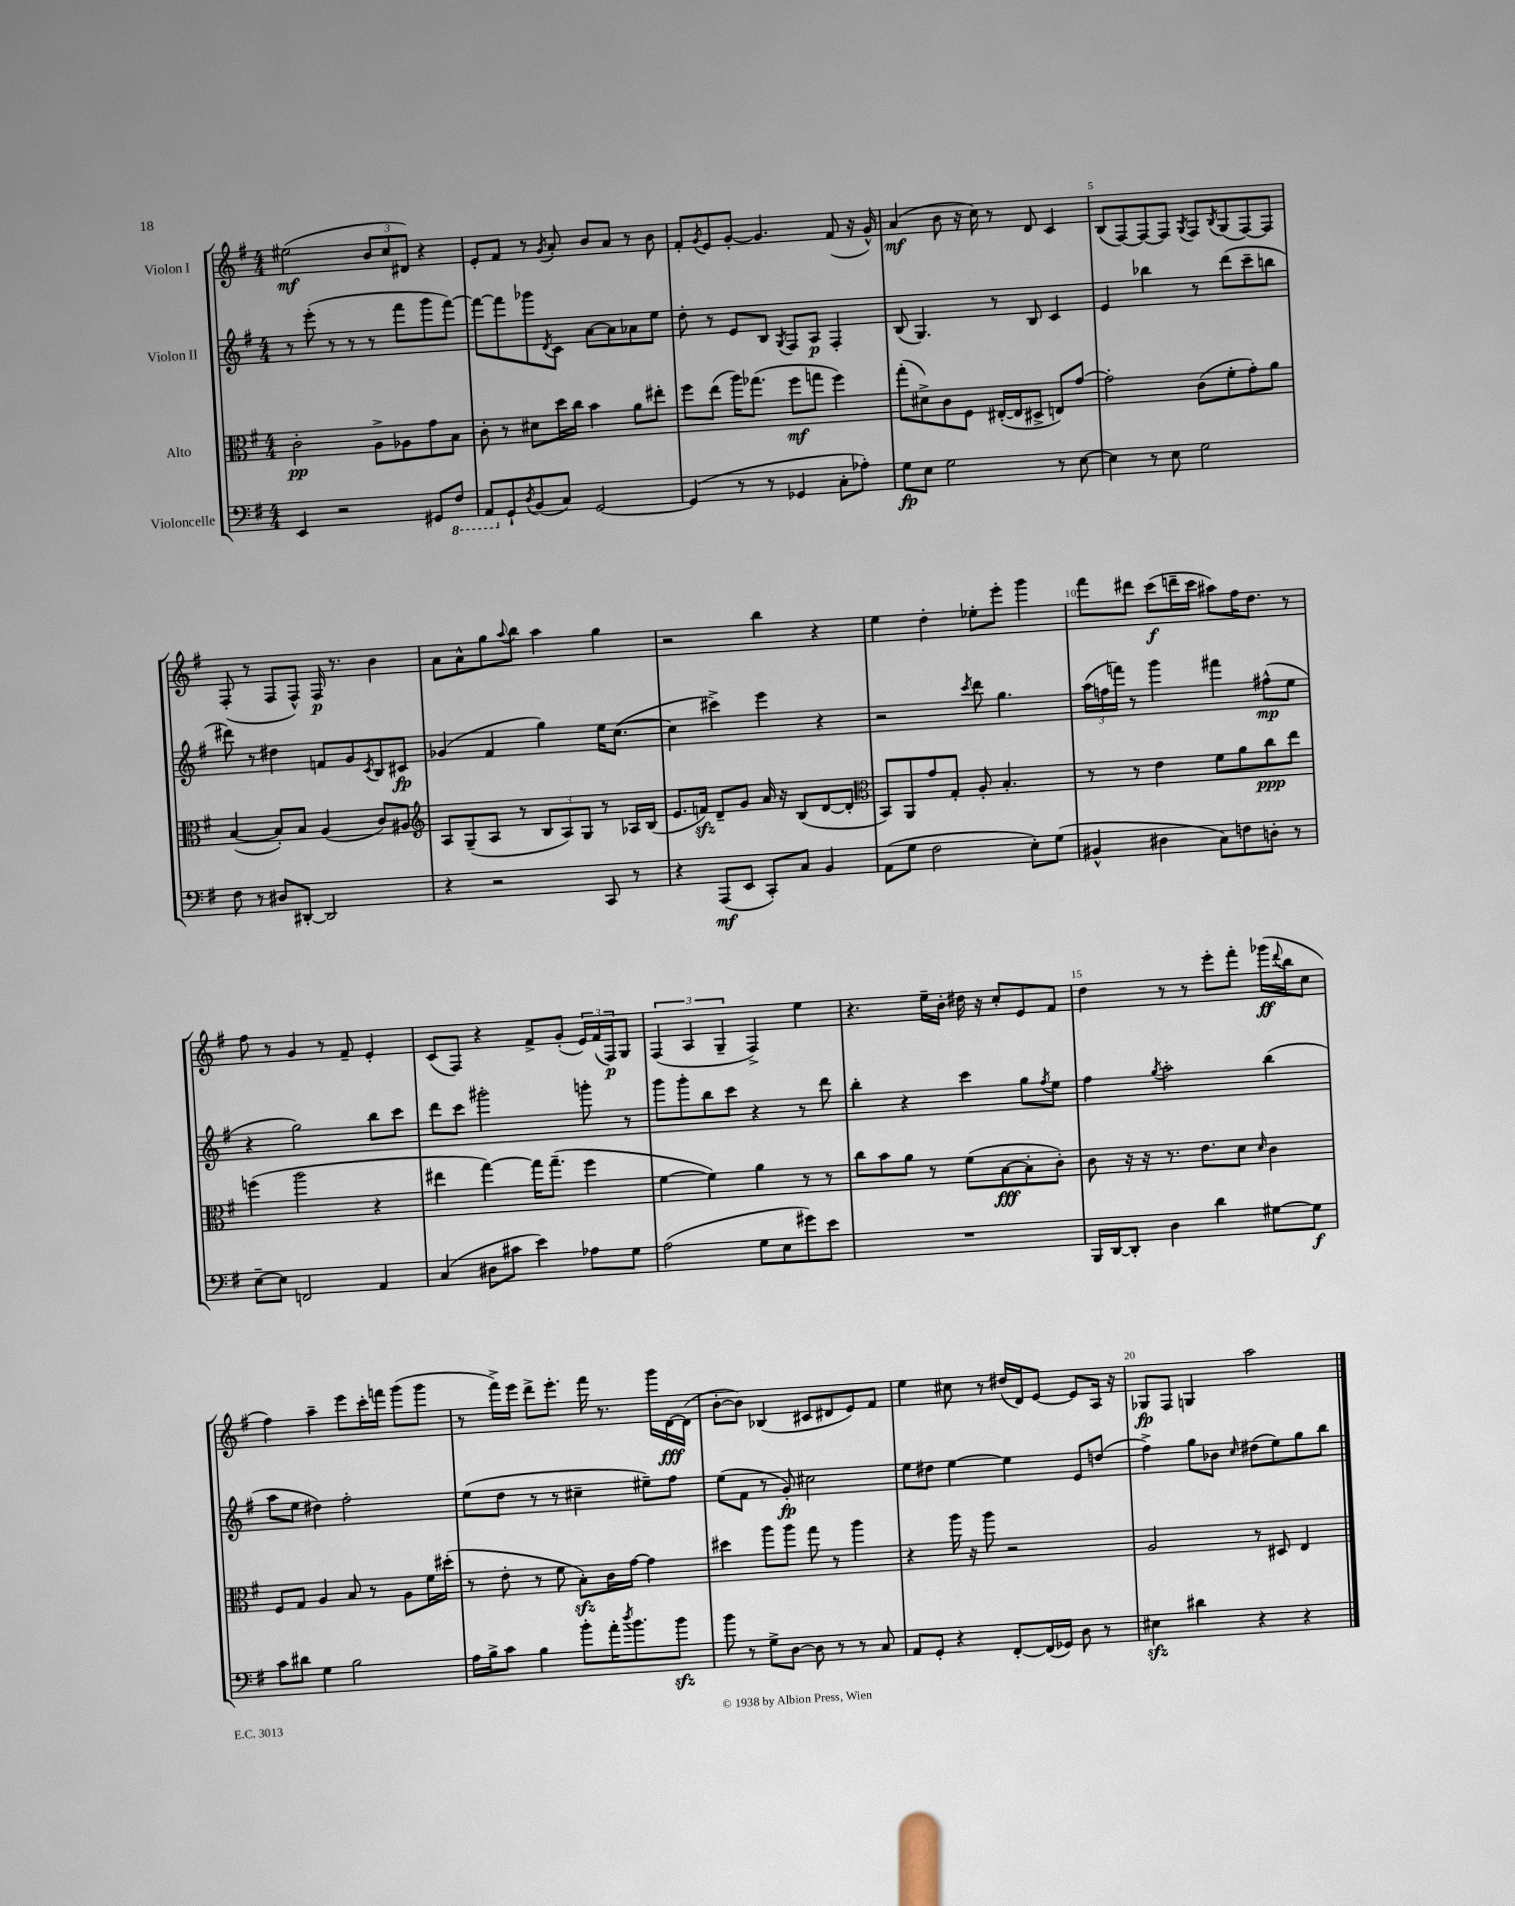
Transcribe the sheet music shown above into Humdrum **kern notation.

**kern	**dynam	**kern	**dynam	**kern	**dynam	**kern	**dynam
*part4	*part4	*part3	*part3	*part2	*part2	*part1	*part1
*staff4	*staff4	*staff3	*staff3	*staff2	*staff2	*staff1	*staff1
*I"Violoncelle	*	*I"Alto	*	*I"Violon II	*	*I"Violon I	*
*clefF4	*	*clefC3	*	*clefG2	*	*clefG2	*
*k[f#]	*	*k[f#]	*	*k[f#]	*	*k[f#]	*
*M4/4	*	*M4/4	*	*M4/4	*	*M4/4	*
=1	=1	=1	=1	=1	=1	=1	=1
4EE/	.	2c'\	pp	8r	.	(2ee#X\	mf
.	.	.	.	(8eee'\	.	.	.
2r	.	.	.	8r	.	.	.
.	.	.	.	8r	.	.	.
.	.	8A^\L	.	8r	.	12b/L	.
.	.	.	.	.	.	12cc/	.
.	.	8A-X\	.	8fff#\L	.	.	.
.	.	.	.	.	.	12d#X/J)	.
8GG#X/L	.	8g\	.	8ggg\	.	4r	.
*8ba	*	*	*	*	*	*	*
8FF#/J	.	8B\J	.	[8fff#\J)	.	.	.
=2	=2	=2	=2	=2	=2	=2	=2
8AAA/L	.	8c'\	.	8fff#\L_	.	8e'/L	.
*X8ba	*	*	*	*	*	*	*
8GG`/	.	8r	.	8fff#\]	.	8f#/J	.
8qD/	.	.	.	.	.	.	.
(8BB/	.	8d#X\L	.	8ggg-X\	.	8r	.
.	.	.	.	8qd/	.	8qg/	.
8C/J)	.	16dd\L	.	8c\J	.	8a'/	.
.	.	16cc\JJ	.	.	.	.	.
[2GG/	.	4b\	.	[8a\L	.	8b/L	.
.	.	.	.	8a\]	.	8a/J	.
.	.	8a\L	.	8a-X\	.	8r	.
.	.	8ee#X'\J	.	8ee\J	.	8b\	.
=3	=3	=3	=3	=3	=3	=3	=3
(4GG/]	.	8ff#\L	.	8dd'\	.	8f#'/L	.
.	.	.	.	.	.	8qg/	.
.	.	(8ee\J	.	8r	.	8e/	.
8r	.	16aa\KL)	.	8e/L	.	[8g'/J	.
.	.	(8.gg-X\J	.	.	.	.	.
8r	.	.	.	8B/J	.	4.g/]	.
.	.	.	.	8qG/	.	.	.
4GG-X/	.	8ff#\L	mf	8F#/L	.	.	.
.	.	8ggn\J	.	8A/J	p	.	.
8C'\L	.	4ff#\)	.	4F#'/	.	(8f#/	.
8A-X'\J)	.	.	.	.	.	16r	.
.	.	.	.	.	.	16g^^/)	.
=4	=4	=4	=4	=4	=4	=4	=4
8G\L	fp	(8gg'\L	.	(8B/	.	(4a/	mf
8E\J	.	8d#X^\)	.	4.G/)	.	.	.
2G\	.	8c\	.	.	.	8b\	.
.	.	8F#\J	.	.	.	16r	.
.	.	.	.	.	.	16cc\)	.
.	.	([16E#X'/LL	.	8r	.	8r	.
.	.	16E#/J]	.	.	.	.	.
.	.	8D#X^/J	.	8B/	.	8d/	.
8r	.	8En/L)	.	4c/	.	4c/	.
[8E\	.	[8g/J	.	.	.	.	.
=5	=5	=5	=5	=5	=5	=5	=5
4E\]	.	2g'\]	.	4e/	.	(8B/L	.
.	.	.	.	.	.	[8F#/)	.
8r	.	.	.	4bb-X\	.	8F#/_	.
8E\	.	.	.	.	.	8F#/J]	.
.	.	.	.	.	.	8qG/	.
2G\	.	(8c\L	.	8r	.	8F#/L	.
.	.	.	.	.	.	8qB/	.
.	.	8f#'\	.	(8ddd\L	.	(8G/	.
.	.	8g'\)	.	8ccc~\	.	[8F#/)	.
.	.	8a\J	.	8bbn\J	.	8F#/J]	.
!!LO:LB:g=z
=6	=6	=6	=6	=6	=6	=6	=6
8F#\	.	([4B/	.	8ddd#X\)	.	(8F#'/	.
8r	.	.	.	8r	.	8r	.
8D#X/L	.	8B'/L])	.	4dd#X\	.	8F#/L	.
[8DD#X'/J	.	8B/J	.	.	.	8F#^^/J)	.
2DD#/]	.	(4A/	.	8fn/L	.	16F#/	p
.	.	.	.	.	.	8.r	.
.	.	.	.	8g/	.	.	.
.	.	.	.	8qc/	.	.	.
.	.	8c/L)	.	8B/	.	4b\	.
.	.	8A#X/J	.	8c#X/J	fp	.	.
=7	=7	=7	=7	=7	=7	=7	=7
*	*	*clefG2	*	*	*	*	*
4r	.	8A/L	.	(4g-X/	.	8a\L	.
.	.	(8G~/	.	.	.	8a^^\	.
2r	.	8A/J	.	4f#/	.	8gg\	.
.	.	.	.	.	.	8qqaa/	.
.	.	8r	.	.	.	8bb\J	.
.	.	12B/L	.	4gg\)	.	4aa\	.
.	.	12A/)	.	.	.	.	.
.	.	12G/J	.	.	.	.	.
8CC/	.	8r	.	16ee\KL	.	4gg\	.
.	.	.	.	([8.cc\J	.	.	.
8r	.	16A-X/LL	.	.	.	.	.
.	.	(16B/JJ	.	.	.	.	.
=8	=8	=8	=8	=8	=8	=8	=8
4r	.	8.e/L	.	4cc\]	.	2r	.
.	.	16fnzz/Jk)	.	.	.	.	.
(8AAA/L	mf	8d~/L	.	4ccc#X^\)	.	.	.
8EE/J	.	8g/J	.	.	.	.	.
8CC'/L)	.	16a/	.	4eee\	.	4bb\	.
.	.	16r	.	.	.	.	.
8C/J	.	(8B/L	.	.	.	.	.
4BB/	.	[8d/	.	4r	.	4r	.
.	.	8d'/J]	.	.	.	.	.
=9	=9	=9	=9	=9	=9	=9	=9
*	*	*clefC3	*	*	*	*	*
(8AA\L	.	8BB/L)	.	2r	.	4ee\	.
8G\J	.	8AA/	.	.	.	.	.
2F#\	.	8g/	.	.	.	4dd'\	.
.	.	8G'/J	.	.	.	.	.
.	.	.	.	8qccc/	.	.	.
.	.	8A'/	.	8ddd\	.	8ee-X'\L	.
.	.	4.B'/	.	4.gg\	.	8eee'\J	.
8E'\L)	.	.	.	.	.	4ggg\	.
(8G\J	.	.	.	.	.	.	.
=10	=10	=10	=10	=10	=10	=10	=10
4BB#X^^/	.	8r	.	(24aa\LL	.	8fff#\L	.
.	.	.	.	24ffn\	.	.	.
.	.	.	.	24fffn\JJ)	.	.	.
.	.	8r	.	8r	.	8ddd#X\J	.
4D#X\	.	4e\	.	4ggg\	.	(8ccc\L	f
.	.	.	.	.	.	16dddn~\L	.
.	.	.	.	.	.	16ccc\JJ	.
8C\L)	.	8f#\L	.	4fff#X\	.	8aa#X\L)	.
8Fn\	.	8a\	.	.	.	16ff#\K	.
.	.	.	.	.	.	8.dd\J	.
8Dn'\J	.	8cc\	ppp	(8ff#X^^\L	mp	.	.
8r	.	8ee\J	.	8ee\J	.	8r	.
!!LO:LB:g=z
=11	=11	=11	=11	=11	=11	=11	=11
[8E~\L	.	(4ffn\	.	4r	.	8ff#\	.
8E\J]	.	.	.	.	.	8r	.
2FFn/	.	2aa\	.	2gg\)	.	4g/	.
.	.	.	.	.	.	8r	.
.	.	.	.	.	.	8f#~/	.
4AA/	.	4r	.	8bb\L	.	4e'/	.
.	.	.	.	8ccc\J	.	.	.
=12	=12	=12	=12	=12	=12	=12	=12
(4C/	.	4ee#X\	.	8ddd\L	.	(8c/L	.
.	.	.	.	8ccc\J	.	8F#/J)	.
8D#X\L	.	[4gg\)	.	2ggg#X'\	.	4r	.
8c#X\J	.	.	.	.	.	.	.
4e\)	.	16gg\KL]	.	.	.	8f#^/L	.
.	.	(8.gg~\J	.	.	.	.	.
.	.	.	.	.	.	(8g'/J	.
8A-X\L	.	4ff#\	.	8gggn'\	.	24e/LL)	.
.	.	.	.	.	.	(24f#/	.
.	.	.	.	.	.	24F#/J)	p
8G\J	.	.	.	8r	.	8G/J	.
=13	=13	=13	=13	=13	=13	=13	=13
(2A\	.	[4f#\	.	8ggg\L	.	(6F#/	.
.	.	.	.	8ggg'\	.	.	.
.	.	.	.	.	.	6A/	.
.	.	4f#\])	.	8bb\	.	.	.
.	.	.	.	.	.	6G~/	.
.	.	.	.	8ccc\J	.	.	.
8G\L	.	4a\	.	4r	.	4F#^/)	.
8E\	.	.	.	.	.	.	.
8g#X\)	.	8r	.	8r	.	4ee\	.
8e\J	.	8r	.	8ddd\	.	.	.
=14	=14	=14	=14	=14	=14	=14	=14
1r	.	8cc\L	.	4bb'\	.	4.r	.
.	.	8b\	.	.	.	.	.
.	.	8a\J	.	4r	.	.	.
.	.	8r	.	.	.	16ee~\LL	.
.	.	.	.	.	.	16b'\JJ	.
.	.	(8f#\L	.	4ccc\	.	16dd#X\	.
.	.	.	.	.	.	16r	.
.	.	[8B\	fff	.	.	8cc'/L	.
.	.	8B'\]	.	8gg\L	.	8e/	.
.	.	.	.	8qff#/	.	.	.
.	.	8c'\J)	.	8ee\J	.	8f#/J	.
=15	=15	=15	=15	=15	=15	=15	=15
16BBB/LL	.	8c\	.	4ff#\	.	4dd\	.
[16DD/J	.	.	.	.	.	.	.
8DD'/J]	.	16r	.	.	.	.	.
.	.	16r	.	.	.	.	.
.	.	.	.	8qgg/	.	.	.
4D\	.	8.r	.	2aa'\	.	8r	.
.	.	.	.	.	.	8r	.
.	.	8.e\L	.	.	.	.	.
4d\	.	.	.	.	.	8eee'\L	.
.	.	8d\J	.	.	.	8fff#'\J	.
.	.	16qqd/	.	.	.	.	.
[8G#X\L	.	4c\	.	(4bb\	.	(16ggg-X\LL	ff
.	.	.	.	.	.	8qqddd/	.
.	.	.	.	.	.	16bb\J	.
8G#\J]	f	.	.	.	.	8cc\J	.
!!LO:LB:g=z
=16	=16	=16	=16	=16	=16	=16	=16
8c\L	.	8F#/L	.	8aa\L	.	4ff#\)	.
8d#X\J	.	8G/J	.	8ee\J	.	.	.
4G\	.	4A/	.	4dd#X\)	.	4aa~\	.
2B\	.	8B/	.	2ff#'\	.	8eee\L	.
.	.	8r	.	.	.	16ccc'\L	.
.	.	.	.	.	.	16fffn\JJ	.
.	.	8A\L	.	.	.	(8ggg\L	.
.	.	16f#\L	.	.	.	8ggg\J	.
.	.	(16dd#X'\JJ	.	.	.	.	.
=17	=17	=17	=17	=17	=17	=17	=17
16A\LL	.	8r	.	(8ee\L	.	8r	.
16B^\J	.	.	.	.	.	.	.
8c\J	.	8e'\	.	8dd\J	.	16fff#^\LL)	.
.	.	.	.	.	.	16eee\JJ	.
4B\	.	8r	.	8r	.	8ddd^\L	.
.	.	8f#\	.	8r	.	8.eee'\J	.
8b'\L	.	8Bzz'\L)	.	4cc#X~\	.	.	.
.	.	.	.	.	.	16fff#\	.
16a'\K	.	16c\L	.	.	.	8.r	.
8qdd/	.	.	.	.	.	.	.
8.b\	.	[16g\JJ	.	.	.	.	.
.	.	4g\]	.	8ee#X~\L)	.	.	.
.	.	.	.	.	.	16ggg\LL	.
8bzz\J	.	.	.	8ff#\J	.	[16d\	fff
.	.	.	.	.	.	(16d\JJ]	.
=18	=18	=18	=18	=18	=18	=18	=18
8b\	.	4dd#X\	.	(8ee\L	.	[8b'\L	.
8r	.	.	.	8f#\J	.	8b\J])	.
8G^\L	.	8aa\L	.	8r	.	(4B-X/	.
[8D\J	.	8aa\J	.	8g'/)	fp	.	.
8D\]	.	8gg\	.	2cc#X\	.	8c#X/L	.
8r	.	8r	.	.	.	8d#X/	.
8r	.	4aa\	.	.	.	8e/)	.
8C/	.	.	.	.	.	8f#/J	.
=19	=19	=19	=19	=19	=19	=19	=19
8AA/L	.	4r	.	8ee\L	.	4ee\	.
8GG'/J	.	.	.	8dd#X\J	.	.	.
4r	.	16aa\	.	[4ee\	.	8cc#X\	.
.	.	16r	.	.	.	.	.
.	.	8aa\	.	.	.	8r	.
[8FF#'/L	.	2r	.	4ee\]	.	(16dd#X/LL	.
.	.	.	.	.	.	16d/J)	.
(16FF#/L]	.	.	.	.	.	[8e/J	.
16GG-X/JJ)	.	.	.	.	.	.	.
8D\	.	.	.	8e/L	.	8e/L]	.
8r	.	.	.	(8ddn/J	.	16A/Jk	.
.	.	.	.	.	.	16r	.
=20	=20	=20	=20	=20	=20	=20	=20
4E#Xzz\	.	2A/	.	4ff#^\)	.	8G-X/L	fp
.	.	.	.	.	.	8F#/J	.
4d#X\	.	.	.	8gg\L	.	4Gn/	.
.	.	.	.	8b-X\J	.	.	.
.	.	.	.	16qqcc/	.	.	.
4r	.	8r	.	(8dd#X\L	.	2aa\	.
.	.	8D#X/	.	8ee\)	.	.	.
4r	.	4E/	.	8gg\	.	.	.
.	.	.	.	8bb\J	.	.	.
==	==	==	==	==	==	==	==
*-	*-	*-	*-	*-	*-	*-	*-
